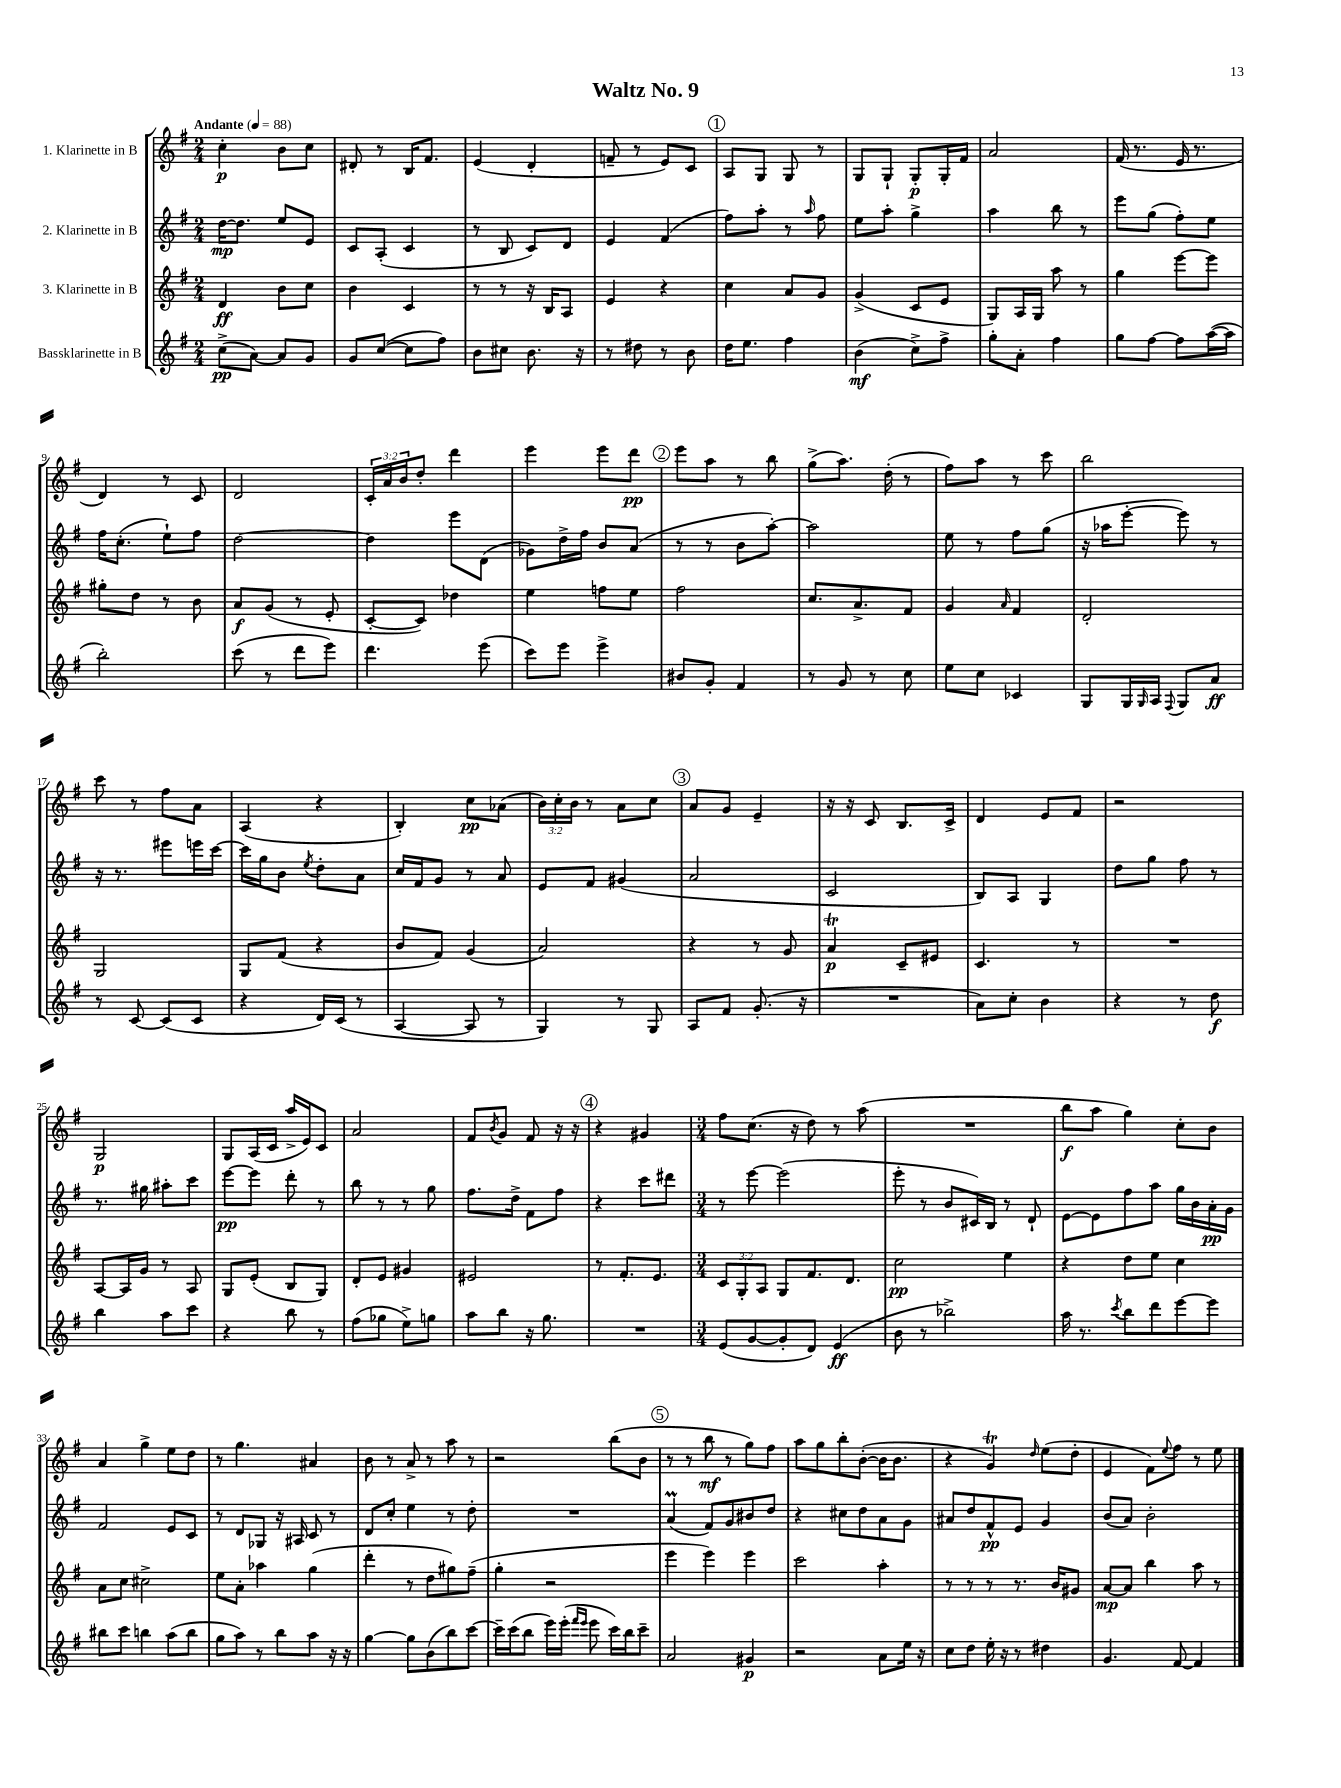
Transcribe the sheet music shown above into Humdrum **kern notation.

**kern	**dynam	**kern	**dynam	**kern	**dynam	**kern	**dynam
*part4	*part4	*part3	*part3	*part2	*part2	*part1	*part1
*staff4	*staff4	*staff3	*staff3	*staff2	*staff2	*staff1	*staff1
*I"Bassklarinette in B	*	*I"3. Klarinette in B	*	*I"2. Klarinette in B	*	*I"1. Klarinette in B	*
*clefG2	*	*clefG2	*	*clefG2	*	*clefG2	*
*k[f#]	*	*k[f#]	*	*k[f#]	*	*k[f#]	*
*M2/4	*	*M2/4	*	*M2/4	*	*M2/4	*
*MM88	*	*MM88	*	*MM88	*	*MM88	*
=1	=1	=1	=1	=1	=1	=1	=1
!	!	!	!	!	!	!LO:TX:a:B:t=Andante	!
(8cc^\L	pp	4d/	ff	[16dd\KL	mp	4cc'\	p
.	.	.	.	8.dd\J]	.	.	.
[8a\J)	.	.	.	.	.	.	.
8a/L]	.	8b\L	.	8ee/L	.	8b\L	.
8g/J	.	8cc\J	.	8e/J	.	8cc\J	.
=2	=2	=2	=2	=2	=2	=2	=2
8g/L	.	4b\	.	8c/L	.	8d#X'/	.
([8cc/J	.	.	.	(8A'/J	.	8r	.
8cc\L]	.	4c/	.	4c/	.	16B/KL	.
.	.	.	.	.	.	8.f#/J	.
8ff#\J)	.	.	.	.	.	.	.
=3	=3	=3	=3	=3	=3	=3	=3
8b\L	.	8r	.	8r	.	(4e/	.
8cc#X\J	.	8r	.	8B/	.	.	.
8.b\	.	16r	.	8c/L)	.	4d'/	.
.	.	16B/KL	.	.	.	.	.
.	.	8A/J	.	8d/J	.	.	.
16r	.	.	.	.	.	.	.
=4	=4	=4	=4	=4	=4	=4	=4
8r	.	4e/	.	4e/	.	8fn~/	.
8dd#X\	.	.	.	.	.	8r	.
8r	.	4r	.	(4f#/	.	8e/L)	.
8b\	.	.	.	.	.	8c/J	.
!!LO:REH:place=s1:t=1
=5	=5	=5	=5	=5	=5	=5	=5
16dd\KL	.	4cc\	.	8ff#\L)	.	8A/L	.
8.ee\J	.	.	.	.	.	.	.
.	.	.	.	8aa'\J	.	8G/J	.
4ff#\	.	8a/L	.	8r	.	8G/	.
.	.	.	.	16qqaa/	.	.	.
.	.	8g/J	.	8ff#\	.	8r	.
=6	=6	=6	=6	=6	=6	=6	=6
(4b\	mf	(4g^/	.	8ee\L	.	8G/L	.
.	.	.	.	8aa'\J	.	8G`/J	.
8cc^\L)	.	8c/L	.	4gg^\	.	8G'/L	p
8ff#^\J	.	8e/J	.	.	.	16G'/L	.
.	.	.	.	.	.	16f#/JJ	.
=7	=7	=7	=7	=7	=7	=7	=7
8gg'\L	.	8G/L)	.	4aa\	.	2a/	.
8a'\J	.	16A/L	.	.	.	.	.
.	.	16G/JJ	.	.	.	.	.
4ff#\	.	8aa\	.	8bb\	.	.	.
.	.	8r	.	8r	.	.	.
=8	=8	=8	=8	=8	=8	=8	=8
8gg\L	.	4gg\	.	8eee\L	.	(16f#/	.
.	.	.	.	.	.	8.r	.
[8ff#\J	.	.	.	(8gg\J	.	.	.
8ff#\L]	.	[8eee\L	.	8ff#'\L)	.	16e/	.
.	.	.	.	.	.	8.r	.
([16aa\L	.	8eee\J]	.	8ee\J	.	.	.
16aa\JJ]	.	.	.	.	.	.	.
!!LO:LB:g=z
=9	=9	=9	=9	=9	=9	=9	=9
2bb'\)	.	8gg#X'\L	.	16ff#\KL	.	4d/)	.
.	.	.	.	(8.cc'\J	.	.	.
.	.	8dd\J	.	.	.	.	.
.	.	8r	.	8ee`\L)	.	8r	.
.	.	8b\	.	8ff#\J	.	8c/	.
=10	=10	=10	=10	=10	=10	=10	=10
(8ccc\	.	8a/L	f	[2dd\	.	2d/	.
8r	.	(8g/J	.	.	.	.	.
8ddd\L	.	8r	.	.	.	.	.
8eee\J)	.	8e'/	.	.	.	.	.
=11	=11	=11	=11	=11	=11	=11	=11
4.ddd\	.	[8c'/L	.	4dd\]	.	24c'/LL	.
.	.	.	.	.	.	24a/	.
.	.	.	.	.	.	24b/J	.
.	.	8c/J])	.	.	.	8dd'/J	.
.	.	4dd-X\	.	8eee\L	.	4ddd\	.
(8eee\	.	.	.	(8d\J	.	.	.
=12	=12	=12	=12	=12	=12	=12	=12
8ccc\L)	.	4ee\	.	8g-X\L)	.	4eee\	.
8eee\J	.	.	.	16dd^\L	.	.	.
.	.	.	.	16ff#\JJ	.	.	.
4eee^\	.	8ffn\L	.	8b/L	.	8eee\L	.
.	.	8ee\J	.	(8a/J	.	8ddd\J	pp
!!LO:REH:place=s1:t=2
=13	=13	=13	=13	=13	=13	=13	=13
8b#X/L	.	2ff#\	.	8r	.	8eee\L	.
8g'/J	.	.	.	8r	.	8aa\J	.
4f#/	.	.	.	8b\L	.	8r	.
.	.	.	.	[8aa'\J)	.	8bb\	.
=14	=14	=14	=14	=14	=14	=14	=14
8r	.	8.cc/L	.	2aa\]	.	(8gg^\L	.
8g/	.	.	.	.	.	8.aa\J)	.
.	.	8.a^/	.	.	.	.	.
8r	.	.	.	.	.	.	.
.	.	.	.	.	.	(16dd'\	.
8cc\	.	8f#/J	.	.	.	8r	.
=15	=15	=15	=15	=15	=15	=15	=15
8ee\L	.	4g/	.	8ee\	.	8ff#\L)	.
8cc\J	.	.	.	8r	.	8aa\J	.
.	.	16qqa/	.	.	.	.	.
4c-X/	.	4f#/	.	8ff#\L	.	8r	.
.	.	.	.	(8gg\J	.	8ccc\	.
=16	=16	=16	=16	=16	=16	=16	=16
8G/L	.	2d'/	.	16r	.	2bb\	.
.	.	.	.	16aa-X\KL	.	.	.
16G/L	.	.	.	[8eee'\J	.	.	.
16qqG/	.	.	.	.	.	.	.
16A/JJ	.	.	.	.	.	.	.
8qqF#/	.	.	.	.	.	.	.
8G/L	.	.	.	8eee\])	.	.	.
8a/J	ff	.	.	8r	.	.	.
!!LO:LB:g=z
=17	=17	=17	=17	=17	=17	=17	=17
8r	.	2G/	.	16r	.	8ccc\	.
.	.	.	.	8.r	.	.	.
[8c/	.	.	.	.	.	8r	.
(8c/L]	.	.	.	8eee#X\L	.	8ff#\L	.
8c/J	.	.	.	16eeen\L	.	8a\J	.
.	.	.	.	[16ccc\JJ	.	.	.
=18	=18	=18	=18	=18	=18	=18	=18
4r	.	8G/L	.	16ccc\LL]	.	(4A/	.
.	.	.	.	16gg\J	.	.	.
.	.	(8f#/J	.	8b\J	.	.	.
.	.	.	.	8qee/	.	.	.
16d/LL)	.	4r	.	8dd'\L	.	4r	.
(16c/JJ	.	.	.	.	.	.	.
8r	.	.	.	8a\J	.	.	.
=19	=19	=19	=19	=19	=19	=19	=19
[4A/	.	8b/L	.	16cc/LL	.	4B'/)	.
.	.	.	.	16f#/J	.	.	.
.	.	8f#/J)	.	8g/J	.	.	.
8A/]	.	(4g/	.	8r	.	8cc\L	pp
8r	.	.	.	8a/	.	(8a-X\J	.
=20	=20	=20	=20	=20	=20	=20	=20
4G/)	.	2a/)	.	8e/L	.	24b\LL)	.
.	.	.	.	.	.	24cc'\	.
.	.	.	.	.	.	24b\JJ	.
.	.	.	.	8f#/J	.	8r	.
8r	.	.	.	(4g#X/	.	8a\L	.
8G/	.	.	.	.	.	8cc\J	.
!!LO:REH:place=s1:t=3
=21	=21	=21	=21	=21	=21	=21	=21
8A/L	.	4r	.	2a/	.	8a/L	.
8f#/J	.	.	.	.	.	8g/J	.
(8.g'/	.	8r	.	.	.	4e~/	.
.	.	8g/	.	.	.	.	.
16r	.	.	.	.	.	.	.
=22	=22	=22	=22	=22	=22	=22	=22
2r	.	4aT/	p	2c/	.	16r	.
.	.	.	.	.	.	16r	.
.	.	.	.	.	.	8c/	.
.	.	8c~/L	.	.	.	8.B/L	.
.	.	8e#X/J	.	.	.	.	.
.	.	.	.	.	.	16c^/Jk	.
=23	=23	=23	=23	=23	=23	=23	=23
8a\L)	.	4.c/	.	8B/L)	.	4d/	.
8cc'\J	.	.	.	8A/J	.	.	.
4b\	.	.	.	4G/	.	8e/L	.
.	.	8r	.	.	.	8f#/J	.
=24	=24	=24	=24	=24	=24	=24	=24
4r	.	2r	.	8dd\L	.	2r	.
.	.	.	.	8gg\J	.	.	.
8r	.	.	.	8ff#\	.	.	.
8dd\	f	.	.	8r	.	.	.
!!LO:LB:g=z
=25	=25	=25	=25	=25	=25	=25	=25
4bb\	.	[8A/L	.	8.r	.	2G/	p
.	.	16A/L]	.	.	.	.	.
.	.	16g/JJ	.	16gg#X\	.	.	.
8aa\L	.	8r	.	8aa#X'\L	.	.	.
8ccc\J	.	8A/	.	8ccc\J	.	.	.
=26	=26	=26	=26	=26	=26	=26	=26
4r	.	8G/L	.	[8eee\L	pp	8G/L	.
.	.	(8e'/J	.	8eee\J]	.	(16A/L	.
.	.	.	.	.	.	16c/JJ	.
8bb\	.	8B/L	.	8ddd'\	.	16aa^/LL	.
.	.	.	.	.	.	16e/J)	.
8r	.	8G/J)	.	8r	.	8c/J	.
=27	=27	=27	=27	=27	=27	=27	=27
(8ff#\L	.	8d'/L	.	8bb\	.	2a/	.
8gg-X\J	.	8e/J	.	8r	.	.	.
8ee^\L)	.	4g#X/	.	8r	.	.	.
8ggn\J	.	.	.	8gg\	.	.	.
=28	=28	=28	=28	=28	=28	=28	=28
8aa\L	.	2e#X/	.	8.ff#\L	.	8f#/L	.
.	.	.	.	.	.	8qb/	.
8bb\J	.	.	.	.	.	8g/J	.
.	.	.	.	16dd^\Jk	.	.	.
16r	.	.	.	8f#\L	.	8f#/	.
8.gg\	.	.	.	.	.	.	.
.	.	.	.	8ff#\J	.	16r	.
.	.	.	.	.	.	16r	.
!!LO:REH:place=s1:t=4
=29	=29	=29	=29	=29	=29	=29	=29
2r	.	8r	.	4r	.	4r	.
.	.	8.f#'/L	.	.	.	.	.
.	.	.	.	8ccc\L	.	4g#X/	.
.	.	8.e/J	.	.	.	.	.
.	.	.	.	8ddd#X\J	.	.	.
=30	=30	=30	=30	=30	=30	=30	=30
*M3/4	*	*M3/4	*	*M3/4	*	*M3/4	*
(8e/L	.	12c/L	.	8r	.	8ff#\L	.
.	.	12G'/	.	.	.	.	.
[8g/	.	.	.	[8eee\	.	(8.cc\J	.
.	.	12A/J	.	.	.	.	.
8g'/]	.	8G/L	.	(2eee\]	.	.	.
.	.	.	.	.	.	16r	.
8d/J)	.	8.f#/	.	.	.	8dd\)	.
(4e/	ff	.	.	.	.	8r	.
.	.	8.d/J	.	.	.	.	.
.	.	.	.	.	.	(8aa\	.
=31	=31	=31	=31	=31	=31	=31	=31
8b\	.	2cc\	pp	8eee'\	.	2.r	.
8r	.	.	.	8r	.	.	.
2bb-X^\)	.	.	.	8b/L	.	.	.
.	.	.	.	16c#X/L)	.	.	.
.	.	.	.	16B/JJ	.	.	.
.	.	4ee\	.	8r	.	.	.
.	.	.	.	8d`/	.	.	.
=32	=32	=32	=32	=32	=32	=32	=32
16aa\	.	4r	.	[8e\L	.	8bb\L	f
8.r	.	.	.	.	.	.	.
.	.	.	.	8e\]	.	8aa\J	.
8qccc/	.	.	.	.	.	.	.
8bb\L	.	8dd\L	.	8ff#\	.	4gg\)	.
8ddd\	.	8ee\J	.	8aa\J	.	.	.
[8eee\	.	4cc\	.	16gg\LL	.	8cc'\L	.
.	.	.	.	16b\	.	.	.
8eee\J]	.	.	.	16a'\	pp	8b\J	.
.	.	.	.	16g\JJ	.	.	.
!!LO:LB:g=z
=33	=33	=33	=33	=33	=33	=33	=33
8bb#X\L	.	8a\L	.	2f#/	.	4a/	.
8ccc\J	.	8cc\J	.	.	.	.	.
4bbn\	.	2cc#X^\	.	.	.	4gg^\	.
(8aa\L	.	.	.	8e/L	.	8ee\L	.
8bb\J	.	.	.	8c/J	.	8dd\J	.
=34	=34	=34	=34	=34	=34	=34	=34
8gg\L	.	8ee\L	.	8r	.	8r	.
8aa\J)	.	8a'\J	.	8d/L	.	4.gg\	.
8r	.	4aa-X\	.	8G-X/J	.	.	.
8bb\L	.	.	.	16r	.	.	.
.	.	.	.	16A#X/	.	.	.
8aa\J	.	(4gg\	.	8c/	.	4a#X/	.
16r	.	.	.	8r	.	.	.
16r	.	.	.	.	.	.	.
=35	=35	=35	=35	=35	=35	=35	=35
[4gg\	.	4ddd'\	.	8d/L	.	8b\	.
.	.	.	.	8cc'/J	.	8r	.
8gg\L]	.	8r	.	4ee\	.	8a^/	.
(8b\	.	8dd\L	.	.	.	8r	.
8bb\)	.	8gg#X\)	.	8r	.	8aa\	.
[8ccc\J	.	(8ff#~\J	.	8dd'\	.	8r	.
=36	=36	=36	=36	=36	=36	=36	=36
16ccc~\LL]	.	4gg'\	.	2.r	.	2r	.
(16ccc\J	.	.	.	.	.	.	.
8bb\J	.	.	.	.	.	.	.
16eee\LL)	.	2r	.	.	.	.	.
(16eee'\JJ	.	.	.	.	.	.	.
16qqfff#/LL	.	.	.	.	.	.	.
16qqeee/JJ	.	.	.	.	.	.	.
8eee\	.	.	.	.	.	.	.
16ccc\LL)	.	.	.	.	.	(8bb\L	.
16bb\J	.	.	.	.	.	.	.
8ccc~\J	.	.	.	.	.	8b\J	.
!!LO:REH:place=s1:t=5
=37	=37	=37	=37	=37	=37	=37	=37
2a/	.	4eee\	.	(4aM/	.	8r	.
.	.	.	.	.	.	8r	.
.	.	4eee\)	.	8f#/L)	.	8bb\	mf
.	.	.	.	8g/	.	8r	.
4g#X/	p	4eee\	.	8b#X/	.	8gg\L)	.
.	.	.	.	8dd/J	.	8ff#\J	.
=38	=38	=38	=38	=38	=38	=38	=38
2r	.	2ccc\	.	4r	.	8aa\L	.
.	.	.	.	.	.	8gg\	.
.	.	.	.	8cc#X\L	.	8bb'\	.
.	.	.	.	8dd\	.	([8b'\J	.
8a\L	.	4aa'\	.	8a\	.	16b\KL]	.
.	.	.	.	.	.	8.b\J	.
16ee\Jk	.	.	.	8g\J	.	.	.
16r	.	.	.	.	.	.	.
=39	=39	=39	=39	=39	=39	=39	=39
8cc\L	.	8r	.	8a#X/L	.	4r	.
8dd\J	.	8r	.	8dd/	.	.	.
16ee'\	.	8r	.	8f#^^/	pp	4gT/)	.
16r	.	.	.	.	.	.	.
8r	.	8.r	.	8e/J	.	.	.
.	.	.	.	.	.	16qqdd/	.
4dd#X\	.	.	.	4g/	.	(8ee\L	.
.	.	16b/KL	.	.	.	.	.
.	.	8g#X/J	.	.	.	8dd'\J	.
=40	=40	=40	=40	=40	=40	=40	=40
4.g/	.	[8a/L	mp	(8b/L	.	4e/	.
.	.	8a/J]	.	8a/J)	.	.	.
.	.	4bb\	.	2b'\	.	8f#\L)	.
.	.	.	.	.	.	8qqee/	.
[8f#/	.	.	.	.	.	8ff#\J	.
4f#/]	.	8aa\	.	.	.	8r	.
.	.	8r	.	.	.	8ee\	.
==	==	==	==	==	==	==	==
*-	*-	*-	*-	*-	*-	*-	*-
